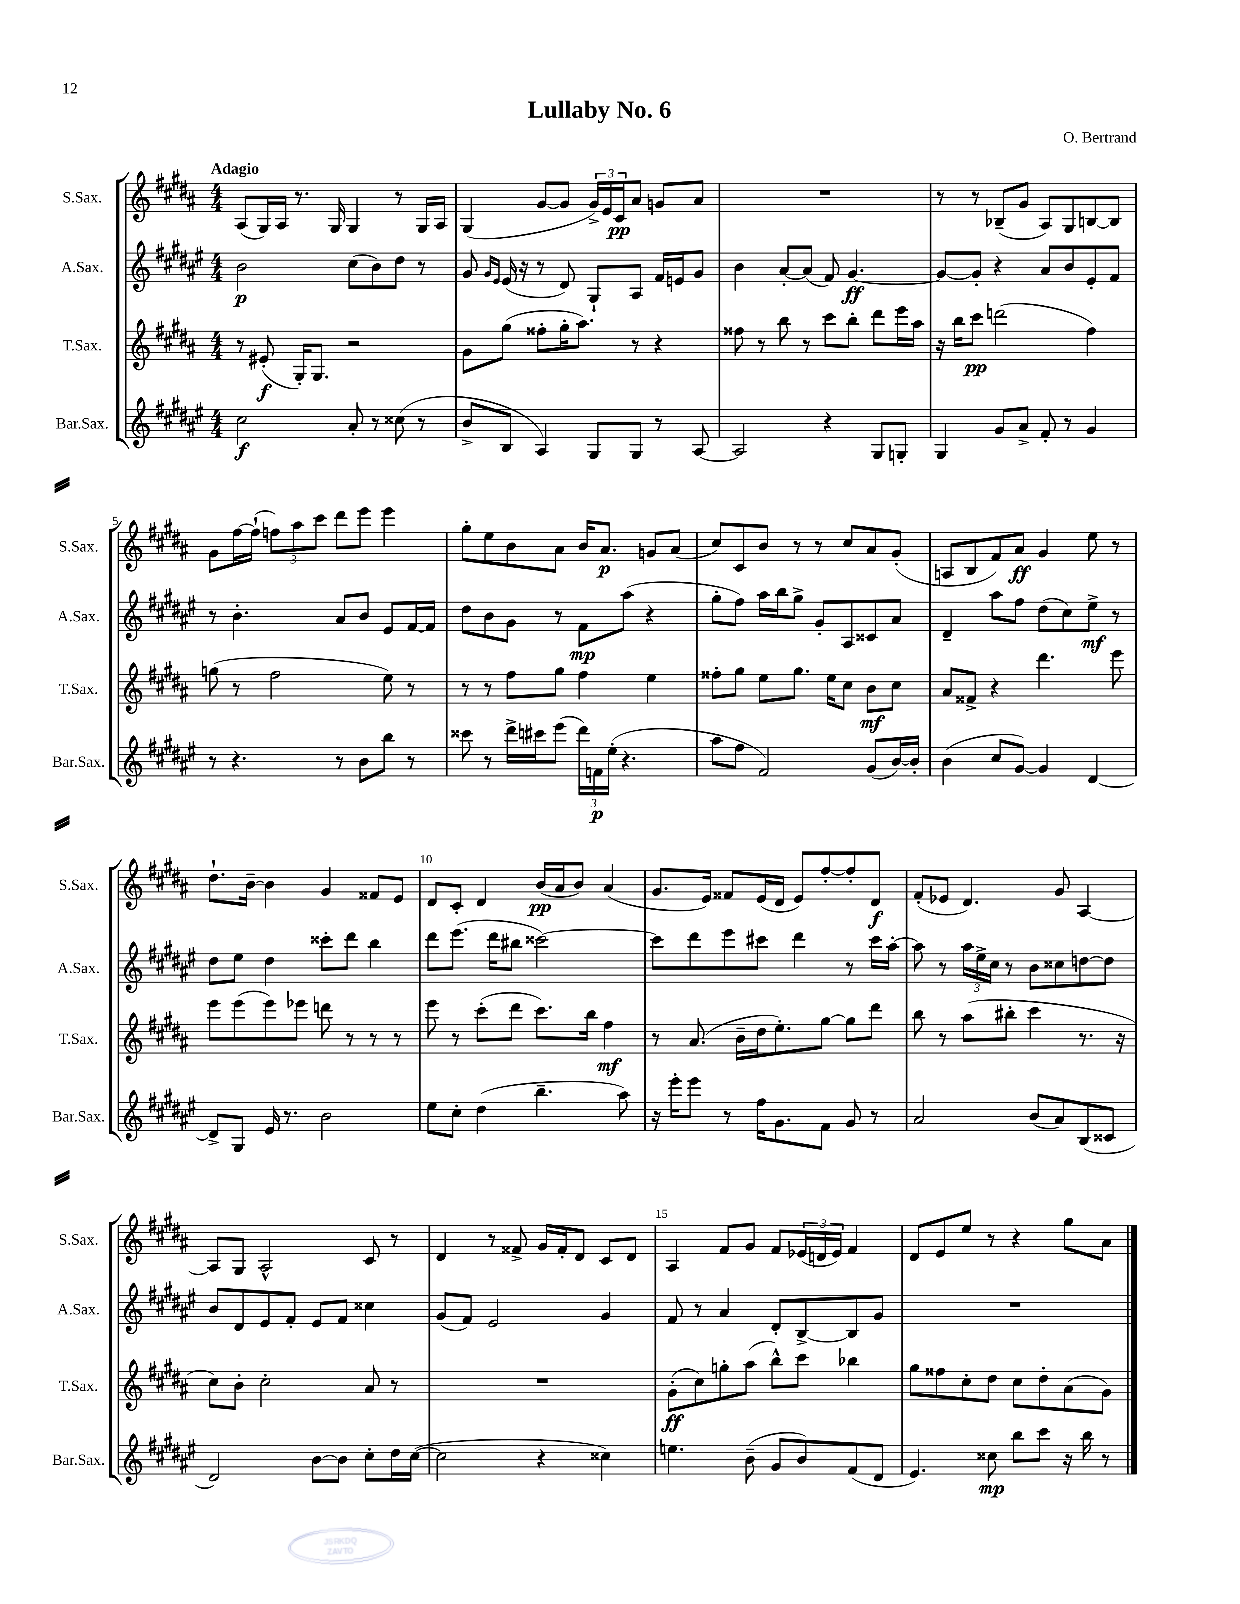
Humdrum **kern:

**kern	**dynam	**kern	**dynam	**kern	**dynam	**kern	**dynam
*part4	*part4	*part3	*part3	*part2	*part2	*part1	*part1
*staff4	*staff4	*staff3	*staff3	*staff2	*staff2	*staff1	*staff1
*I"Bar.Sax.	*	*I"T.Sax.	*	*I"A.Sax.	*	*I"S.Sax.	*
*I'Bar.Sax.	*	*I'T.Sax.	*	*I'A.Sax.	*	*I'S.Sax.	*
*clefG2	*	*clefG2	*	*clefG2	*	*clefG2	*
*k[f#c#g#d#a#e#]	*	*k[f#c#g#d#a#]	*	*k[f#c#g#d#a#e#]	*	*k[f#c#g#d#a#]	*
*M4/4	*	*M4/4	*	*M4/4	*	*M4/4	*
=1	=1	=1	=1	=1	=1	=1	=1
!	!	!	!	!	!	!LO:TX:a:B:t=Adagio	!
2cc#\	f	8r	.	2b\	p	(8A#/L	.
.	.	(8e#X'/	f	.	.	16G#/L)	.
.	.	.	.	.	.	16A#/JJ	.
.	.	16G#'/KL)	.	.	.	8.r	.
.	.	8.G#/J	.	.	.	.	.
.	.	.	.	.	.	16G#/	.
8a#'/	.	2r	.	(8cc#\L	.	4G#/	.
8r	.	.	.	8b\)	.	.	.
(8cc##X\	.	.	.	8dd#\J	.	8r	.
8r	.	.	.	8r	.	16G#/LL	.
.	.	.	.	.	.	16A#/JJ	.
=2	=2	=2	=2	=2	=2	=2	=2
8b^/L	.	8g#\L	.	8g#/	.	(4G#/	.
.	.	.	.	16qqg#/LL	.	.	.
.	.	.	.	16qqe#/JJ	.	.	.
8B/J	.	(8gg#\J	.	(16e#/	.	.	.
.	.	.	.	16r	.	.	.
4A#/)	.	8ff##X'\L	.	8r	.	[8g#/L	.
.	.	16gg#'\K	.	8d#/)	.	8g#/J]	.
.	.	8.aa#\J)	.	.	.	.	.
8G#/L	.	.	.	8G#`/L	.	24g#^/LL)	.
.	.	.	.	.	.	24e/	.
.	.	.	.	.	.	24c#/J	pp
8G#/J	.	8r	.	8A#/J	.	8a#/J	.
8r	.	4r	.	16f#/LL	.	8gn/L	.
.	.	.	.	16en/J	.	.	.
[8A#/	.	.	.	8g#/J	.	8a#/J	.
=3	=3	=3	=3	=3	=3	=3	=3
2A#/]	.	8ff##X\	.	4b\	.	1r	.
.	.	8r	.	.	.	.	.
.	.	8bb\	.	[8a#'/L	.	.	.
.	.	8r	.	(8a#/J]	.	.	.
4r	.	8ccc#\L	.	8f#/)	.	.	.
.	.	8bb'\J	.	[4.g#/	ff	.	.
8G#/L	.	8ddd#\L	.	.	.	.	.
8Gn'/J	.	16eee\L	.	.	.	.	.
.	.	16aa#\JJ	.	.	.	.	.
=4	=4	=4	=4	=4	=4	=4	=4
4G#/	.	16r	.	8g#/L_	.	8r	.
.	.	16bb\KL	.	.	.	.	.
.	.	8ccc#\J	pp	8g#'/J]	.	8r	.
8g#/L	.	(2dddn\	.	4r	.	(8B-X~/L	.
8a#^/J	.	.	.	.	.	8g#/J	.
8f#'/	.	.	.	8a#/L	.	8A#/L)	.
8r	.	.	.	8b/	.	8G#/	.
4g#/	.	4ff#\)	.	8e#'/	.	[8Bn/	.
.	.	.	.	8f#/J	.	8B/J]	.
!!LO:LB:g=z
=5	=5	=5	=5	=5	=5	=5	=5
8r	.	(8ggn\	.	8r	.	8g#\L	.
4.r	.	8r	.	4.b'\	.	[16ff#\L	.
.	.	.	.	.	.	(16ff#`\JJ]	.
.	.	2ff#\	.	.	.	12ffn\L)	.
.	.	.	.	.	.	12aa#\	.
.	.	.	.	.	.	12ccc#\J	.
8r	.	.	.	8a#/L	.	8ddd#\L	.
8b\L	.	.	.	8b/J	.	8eee\J	.
8bb\J	.	8ee\)	.	8e#/L	.	4eee\	.
8r	.	8r	.	[16f#/L	.	.	.
.	.	.	.	16f#/JJ]	.	.	.
=6	=6	=6	=6	=6	=6	=6	=6
8ccc##X\	.	8r	.	8dd#\L	.	8gg#'\L	.
8r	.	8r	.	8b\	.	8ee\	.
16ddd#^\LL	.	8ff#\L	.	8g#\J	.	8b\	.
16ccc#X\J	.	.	.	.	.	.	.
(8eee#\J	.	8gg#\J	.	8r	.	8a#\J	.
24ddd#\LL)	.	4ff#\	.	8f#\L	mp	16b/KL	.
24fn\	p	.	.	.	.	.	.
.	.	.	.	.	.	8.a#/J	p
(24ee#'\JJ	.	.	.	.	.	.	.
4.r	.	.	.	(8aa#\J	.	.	.
.	.	4ee\	.	4r	.	8gn/L	.
.	.	.	.	.	.	(8a#/J	.
=7	=7	=7	=7	=7	=7	=7	=7
8aa#\L	.	8ff##X'\L	.	8gg#'\L	.	8cc#/L)	.
8ff#\J	.	8gg#\J	.	8ff#\J)	.	8c#/	.
2f#/)	.	8ee\L	.	16aa#\LL	.	8b/J	.
.	.	.	.	16bb\J	.	.	.
.	.	8.gg#\J	.	8gg#^\J	.	8r	.
.	.	.	.	8g#'/L	.	8r	.
.	.	16ee\KL	.	.	.	.	.
.	.	8cc#\J	.	8A#/	.	8cc#/L	.
(8g#/L	.	8b\L	mf	8c##X/	.	8a#/	.
[16b/L)	.	8cc#\J	.	8a#/J	.	(8g#'/J	.
16b'/JJ]	.	.	.	.	.	.	.
=8	=8	=8	=8	=8	=8	=8	=8
(4b\	.	8a#/L	.	4d#~/	.	8An/L	.
.	.	8f##X^/J	.	.	.	8B/	.
8cc#/L	.	4r	.	8aa#\L	.	8f#/)	.
[8g#/J)	.	.	.	8ff#\J	.	8a#/J	ff
4g#/]	.	4.ddd#\	.	(8dd#\L	.	4g#/	.
.	.	.	.	8cc#\)	.	.	.
[4d#/	.	.	.	8ee#^\J	mf	8ee\	.
.	.	8eee\	.	8r	.	8r	.
!!LO:LB:g=z
=9	=9	=9	=9	=9	=9	=9	=9
8d#^/L]	.	8eee\L	.	8dd#\L	.	8.dd#`\L	.
8G#/J	.	(8eee\	.	8ee#\J	.	.	.
.	.	.	.	.	.	[16b~\Jk	.
16e#/	.	8eee\)	.	4dd#\	.	4b\]	.
8.r	.	.	.	.	.	.	.
.	.	8eee-X\J	.	.	.	.	.
2b\	.	8dddn\	.	8ccc##X'\L	.	4g#/	.
.	.	8r	.	8ddd#\J	.	.	.
.	.	8r	.	4bb\	.	8f##X/L	.
.	.	8r	.	.	.	8e/J	.
=10	=10	=10	=10	=10	=10	=10	=10
8ee#\L	.	8eee\	.	8ddd#\L	.	8d#/L	.
8cc#'\J	.	8r	.	(8.eee#\J	.	8c#'/J	.
(4dd#\	.	(8ccc#'\L	.	.	.	4d#/	.
.	.	.	.	16ddd#\KL	.	.	.
.	.	8ddd#\J	.	8bb#X\J	.	.	.
4.bb~\	.	8.ccc#\L)	.	[2ccc##X\)	.	(16b/LL	pp
.	.	.	.	.	.	16a#/J	.
.	.	.	.	.	.	8b/J)	.
.	.	16bb\Jk	.	.	.	.	.
.	.	4ff#\	mf	.	.	(4a#/	.
8aa#\)	.	.	.	.	.	.	.
=11	=11	=11	=11	=11	=11	=11	=11
16r	.	8r	.	8ccc##\L]	.	8.g#/L	.
16eee#'\KL	.	.	.	.	.	.	.
8eee#\J	.	(8.a#/	.	8ddd#\	.	.	.
.	.	.	.	.	.	16e/Jk)	.
8r	.	.	.	8eee#\	.	8f##X/L	.
.	.	16b~\LL	.	.	.	.	.
16ff#\KL	.	16dd#\J	.	8ccc#X\J	.	(16e/L	.
8.g#\	.	8.ee'\)	.	.	.	16d#/JJ	.
.	.	.	.	4ddd#\	.	8e/L)	.
8f#\J	.	[8gg#\J	.	.	.	[8ff#'/	.
8g#/	.	8gg#\L]	.	8r	.	8ff#'/]	.
8r	.	8ddd#\J	.	16ccc#\LL	.	8d#/J	f
.	.	.	.	[16aa#'\JJ	.	.	.
=12	=12	=12	=12	=12	=12	=12	=12
2a#/	.	8bb\	.	8aa#\]	.	(8f#'/L	.
.	.	8r	.	8r	.	8e-X/J	.
.	.	(8aa#\L	.	24aa#\LL	.	4.d#/)	.
.	.	.	.	24ee#^\	.	.	.
.	.	.	.	24cc#\JJ	.	.	.
.	.	8bb#X'\J	.	8r	.	.	.
(8b/L	.	4ccc#\	.	8b\L	.	.	.
8a#/)	.	.	.	8cc##X\	.	8g#/	.
(8B/	.	8.r	.	[8ddn\	.	[4A#/	.
8c##X/J	.	.	.	8dd\J]	.	.	.
.	.	16r	.	.	.	.	.
!!LO:LB:g=z
=13	=13	=13	=13	=13	=13	=13	=13
2d#/)	.	8cc#\L)	.	8b/L	.	8A#/L]	.
.	.	8b'\J	.	8d#/	.	8G#/J	.
.	.	2cc#'\	.	8e#/	.	2A#^^/	.
.	.	.	.	8f#'/J	.	.	.
[8b\L	.	.	.	8e#/L	.	.	.
8b\J]	.	.	.	8f#/J	.	.	.
8cc#'\L	.	8a#/	.	4cc##X\	.	8c#/	.
16dd#\L	.	8r	.	.	.	8r	.
([16cc#\JJ	.	.	.	.	.	.	.
=14	=14	=14	=14	=14	=14	=14	=14
2cc#\]	.	1r	.	(8g#/L	.	4d#/	.
.	.	.	.	8f#/J)	.	.	.
.	.	.	.	2e#/	.	8r	.
.	.	.	.	.	.	8f##X^/	.
4r	.	.	.	.	.	16g#/LL	.
.	.	.	.	.	.	16f##'/J	.
.	.	.	.	.	.	8d#/J	.
4cc##X\)	.	.	.	4g#/	.	8c#/L	.
.	.	.	.	.	.	8d#/J	.
=15	=15	=15	=15	=15	=15	=15	=15
4.een\	.	(8g#'\L	ff	8f#/	.	4A#/	.
.	.	8cc#\)	.	8r	.	.	.
.	.	8ggn'\	.	4a#/	.	8f#/L	.
(8b~\	.	(8aa#\J	.	.	.	8g#/J	.
8g#/L	.	8bb^^\L)	.	8d#'/L	.	8f#/L	.
8b/)	.	8ccc#\J	.	[8B^/	.	(24e-X/L	.
.	.	.	.	.	.	24dn/	.
.	.	.	.	.	.	24e-/JJ)	.
(8f#/	.	4bb-X\	.	8B/]	.	4f#/	.
8d#/J	.	.	.	8g#/J	.	.	.
=16	=16	=16	=16	=16	=16	=16	=16
4.e#/)	.	8gg#\L	.	1r	.	8d#/L	.
.	.	8ff##X\	.	.	.	8e/	.
.	.	8cc#'\	.	.	.	8ee/J	.
8cc##X\	mp	8dd#\J	.	.	.	8r	.
8bb\L	.	8cc#\L	.	.	.	4r	.
8ccc#\J	.	8dd#'\	.	.	.	.	.
16r	.	(8a#\	.	.	.	8gg#\L	.
16bb\	.	.	.	.	.	.	.
8r	.	8g#\J)	.	.	.	8a#\J	.
==	==	==	==	==	==	==	==
*-	*-	*-	*-	*-	*-	*-	*-
